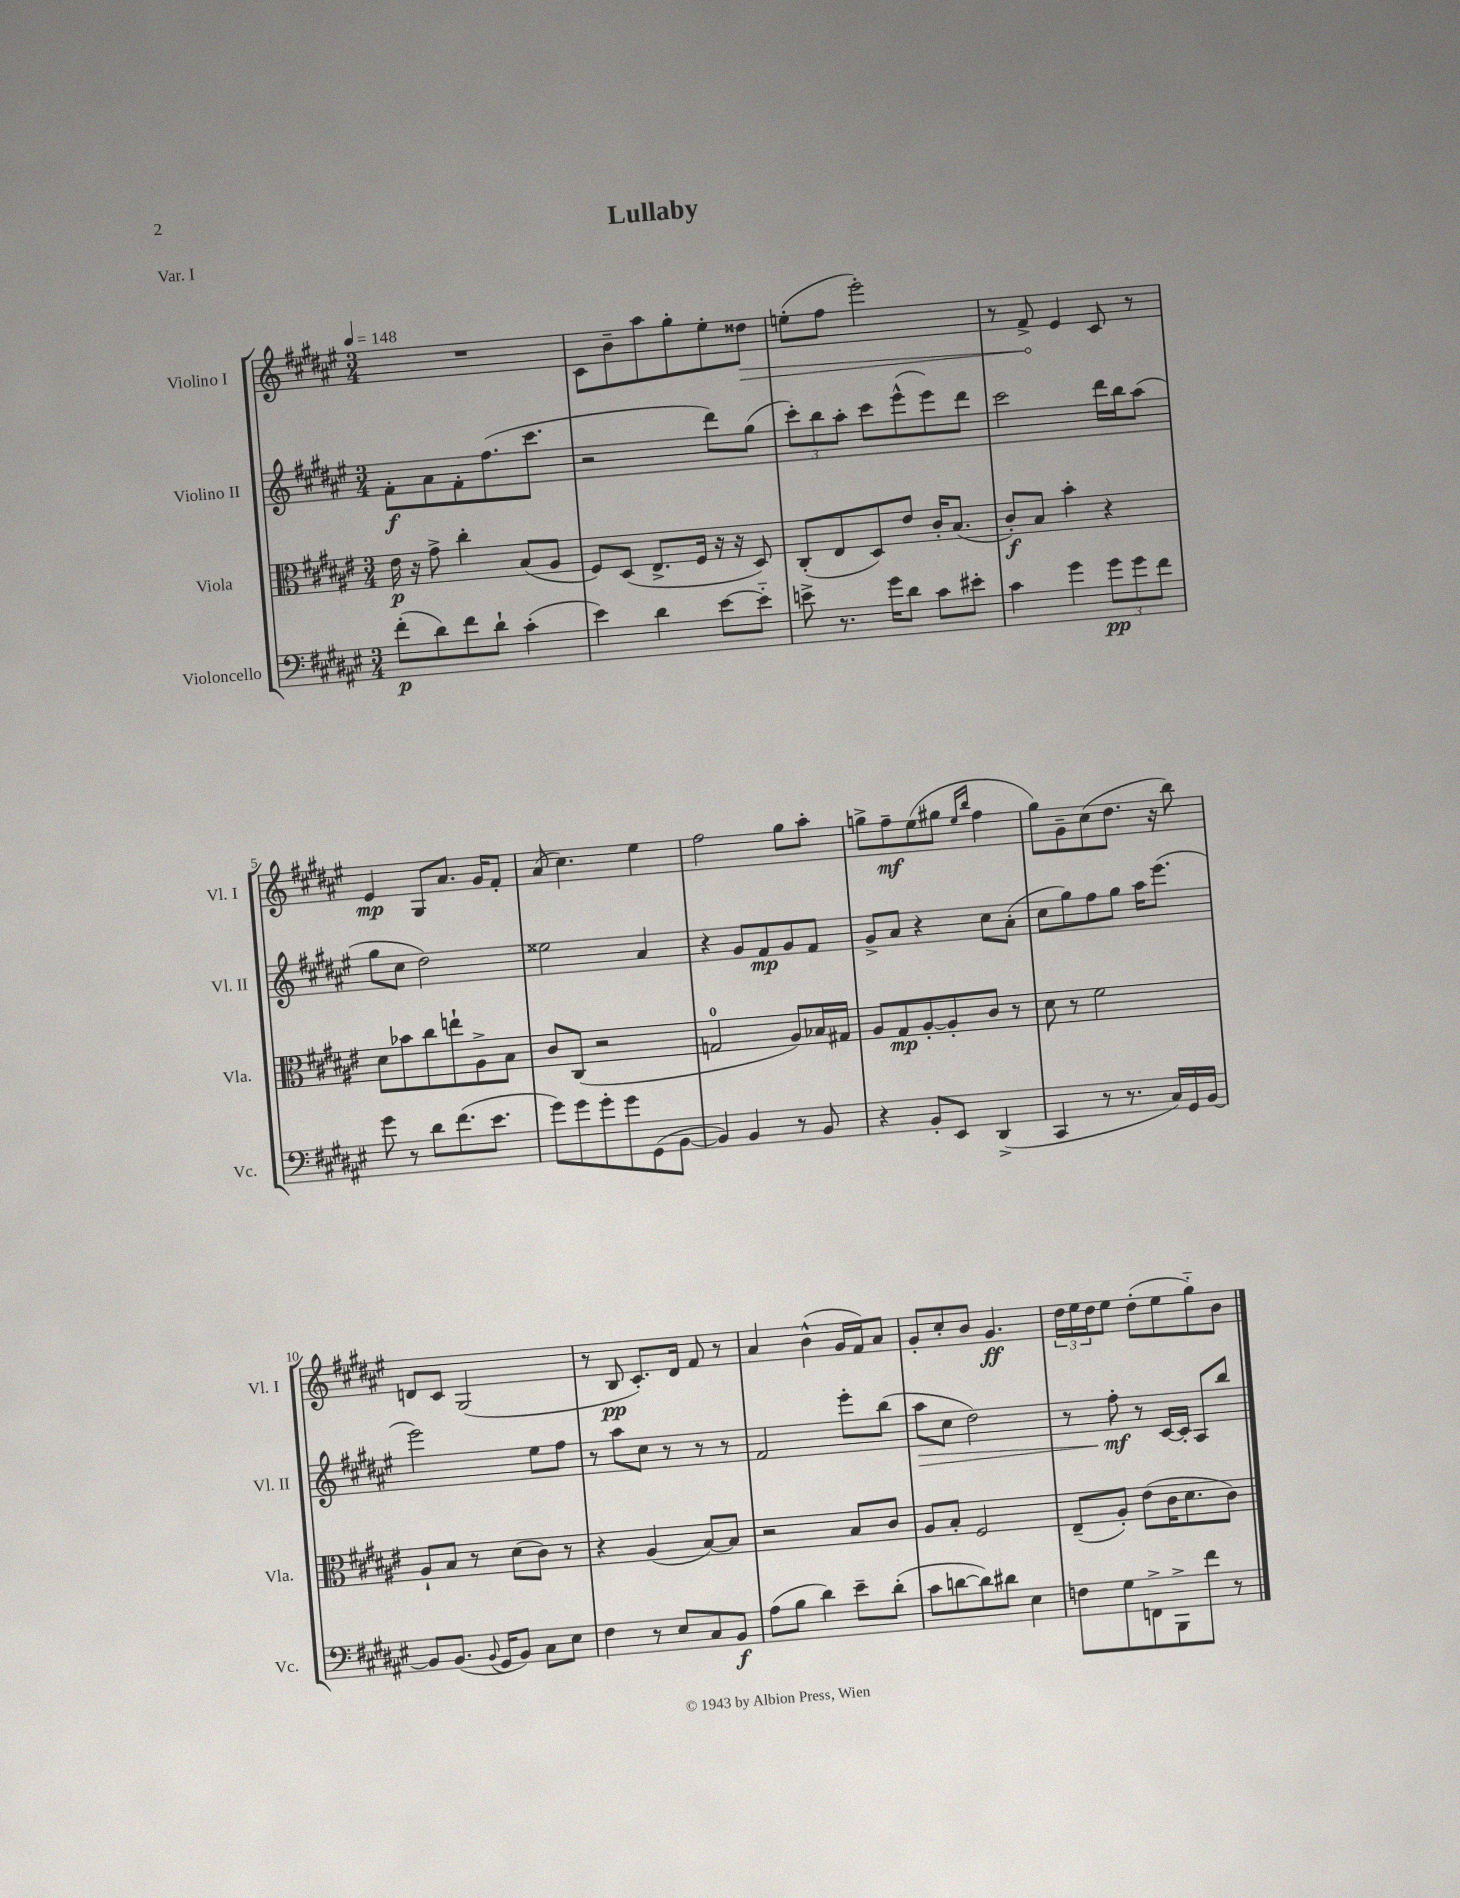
\header { title = "Lullaby" piece = "Var. I" }
<<
\new StaffGroup <<
\new Staff = "s0" \with { instrumentName = "Violino I" shortInstrumentName = "Vl. I" } {
    \clef treble \key fis \major \numericTimeSignature \time 3/4 \tempo 4 = 148
    R2. |
    cis'8 b'8-- ais''8 gis''8-. eis''8-. \once \override Hairpin.circled-tip = ##t disis''8\> |
    e''8-.( fis''8 eis'''2-.) |
    r8 fis'8->\! eis'4 cis'8 r8 |
    eis'4\mp gis8 ais'8. gis'16 fis'8-. |
    ais'8( cis''4.) eis''4 |
    fis''2 gis''8 ais''8-. |
    g''8-> fis''8--\mf eis''8( gis''8 \grace { eis''16 b''16 } fis''4 |
    gis''8) gis'8-- cis''8( dis''8. r16 b''8) |
    d'8 cis'8 gis2( |
    r8 b8\pp cis'8.-.) dis'16 fis'8 r8 |
    ais'4 b'4-^( gis'16 fis'16) ais'8 |
    gis'8-. cis''8-. b'8 gis'4.\ff |
    \tuplet 3/2 { dis''16 eis''16 dis''16 } eis''8 dis''8-.( eis''8 gis''8-_) b'8 \bar "|." |
}
\new Staff = "s1" \with { instrumentName = "Violino II" shortInstrumentName = "Vl. II" } {
    \clef treble \key fis \major \numericTimeSignature \time 3/4
    fis'8-.\f ais'8 fis'8-. fis''8.( cis'''8. |
    r2 dis'''8) gis''8( |
    \tuplet 3/2 { cis'''8-.) b''8 ais''8-. } cis'''8 eis'''8-^( eis'''8) dis'''8 |
    cis'''2 dis'''16 b''16 ais''8( |
    gis''8 cis''8 dis''2) |
    eisis''2 ais'4 |
    r4 gis'8 fis'8\mp gis'8 fis'8 |
    gis'8-> ais'8 r4 cis''8 ais'8-.( |
    cis''8 gis''8) fis''8 gis''8 ais''16 eis'''8.( |
    eis'''2) eis''8 fis''8 |
    r8 ais''8 cis''8 r8 r8 r8 |
    fis'2 eis'''8-. b''8( |
    ais''8\> cis''8 dis''2) |
    r8 fis''8-.\mf\! r8 cis'16~ cis'16-. ais8 b''8 \bar "|." |
}
\new Staff = "s2" \with { instrumentName = "Viola" shortInstrumentName = "Vla." } {
    \clef alto \key fis \major \numericTimeSignature \time 3/4
    eis'16\p r16 gis'8-> cis''4-. b8( ais8 |
    fis8) dis8( eis8.-> fis16 r16 r16 dis8) |
    cis8-.( eis8 dis8) eis'8 cis'16-. b8.( |
    cis'8-.\f) b8 b'4-. r4 |
    dis'8 bes'8 cis''8 e''8-! ais8-> b8 |
    cis'8 cis8( r2 |
    g2-0 ais8) bes16 gis16 |
    ais8 gis8\mp ais8~-. ais8-. cis'8 r8 |
    dis'8 r8 fis'2 |
    ais8-! b8 r8 dis'8( cis'8) r8 |
    r4 ais4( b8~) b8 |
    r2 b8 cis'8 |
    ais8 b8-. fis2 |
    eis8--( ais8-.) eis'8( cis'16 dis'8. cis'8) \bar "|." |
}
\new Staff = "s3" \with { instrumentName = "Violoncello" shortInstrumentName = "Vc." } {
    \clef bass \key fis \major \numericTimeSignature \time 3/4
    fis'8-.\p( dis'8) fis'8 dis'8-! cis'4-.( |
    eis'4) dis'4 eis'8~ eis'8-_ |
    e'8-> r8. gis'16 dis'8 cis'8 eis'8-. |
    cis'4 gis'4 \tuplet 3/2 { gis'8\pp gis'8 fis'8 } |
    gis'8 r8 dis'8 fis'8.( eis'8. |
    gis'8) gis'8 gis'8-. gis'8 gis,8( b,8~ |
    b,4) b,4 r8 b,8 |
    r4 b,8-. eis,8 dis,4->( |
    cis,4 r8 r8. cis16) gis,16 b,16~ |
    b,8 b,8.( \appoggiatura { b,8 } gis,16 b,8) cis8 eis8 |
    fis4 r8 eis8 cis8 b,8\f |
    ais8( b8 dis'4) eis'8-- dis'8-.( |
    cis'8 d'8~ d'8) dis'8 eis4 |
    f8 gis8 f,8-> b,,8-> fis'8 r8 \bar "|." |
}
>>
>>
